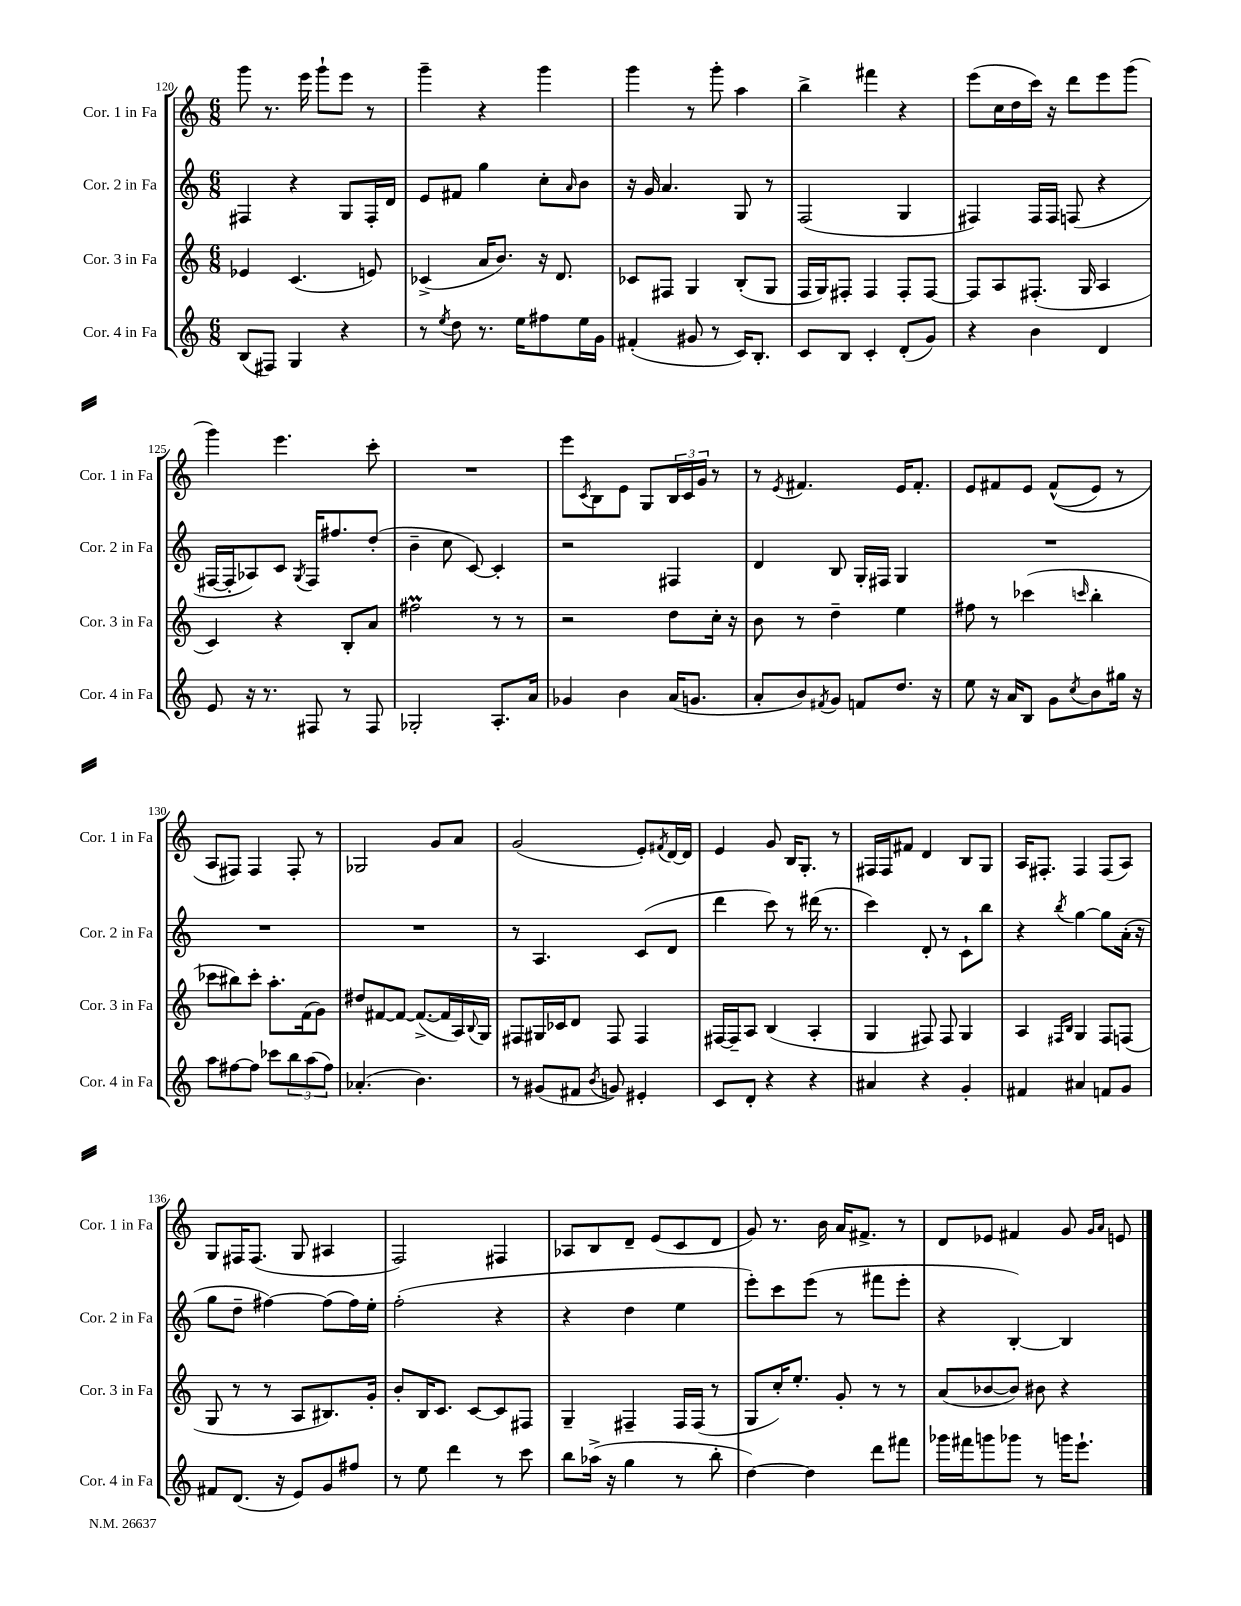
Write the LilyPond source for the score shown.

<<
\new StaffGroup <<
\new Staff = "s0" \with { instrumentName = "Cor. 1 in Fa" shortInstrumentName = "Cor. 1 in Fa" } {
    \clef treble \key c \major \numericTimeSignature \time 6/8
    g'''8 r8. e'''16 g'''8-! e'''8 r8 |
    g'''4-- r4 g'''4 |
    g'''4 r8 g'''8-. a''4 |
    b''4-> fis'''4 r4 |
    e'''8( c''16 d''16 c'''16) r16 d'''8 e'''8 g'''8( |
    g'''4) e'''4. c'''8-. |
    R2. |
    e'''8 \acciaccatura { c'8 } b8 e'8 g8 \tuplet 3/2 { b16 c'16 g'16 } r8 |
    r8 \acciaccatura { e'8 } fis'4. e'16 fis'8.-. |
    e'8 fis'8 e'8 fis'8-^(\( e'8) r8 |
    a8 fis8\) fis4 fis8-. r8 |
    ges2 g'8 a'8 |
    g'2( e'8-.) \acciaccatura { fis'8 } d'16~ d'16 |
    e'4 g'8 b16 g8.-. r8 |
    fis16 fis16 fis'8 d'4 b8 g8 |
    a16 fis8.-. fis4 fis8( a8) |
    g8 fis16 fis8.( g8 ais4 |
    f2) fis4 |
    aes8 b8 d'8-- e'8( c'8 d'8 |
    g'8) r8. b'16 a'16 fis'8.-> r8 |
    d'8 ees'8 fis'4 g'8 \grace { g'16 a'16 } e'8 \bar "|." |
}
\new Staff = "s1" \with { instrumentName = "Cor. 2 in Fa" shortInstrumentName = "Cor. 2 in Fa" } {
    \clef treble \key c \major \numericTimeSignature \time 6/8
    fis4 r4 g8 fis16-. d'16 |
    e'8 fis'8 g''4 c''8-. \grace { a'16 } b'8 |
    r16 g'16 a'4. g8 r8 |
    f2( g4 |
    fis4) fis16 fis16 f8( r4 |
    fis16~ fis16-. aes8) c'8 \acciaccatura { g8 } fis16 fis''8. d''8-.( |
    b'4-- c''8 c'8~) c'4-. |
    r2 fis4 |
    d'4 b8 g16-. fis16 g4 |
    R2. |
    R2. |
    R2. |
    r8 a4. c'8( d'8 |
    d'''4 c'''8) r8 dis'''16( r8. |
    c'''4) d'8-. r8 c'8-! b''8 |
    r4 \acciaccatura { b''8 } g''4~ g''8 a'16-.( r16 |
    g''8 d''8-- fis''4~) fis''8( fis''16) e''16-. |
    f''2-.( r4 |
    r4 d''4 e''4 |
    e'''8-.) c'''8 e'''8( r8 fis'''8 e'''8-. |
    r4 b4~-.) b4 \bar "|." |
}
\new Staff = "s2" \with { instrumentName = "Cor. 3 in Fa" shortInstrumentName = "Cor. 3 in Fa" } {
    \clef treble \key c \major \numericTimeSignature \time 6/8
    ees'4 c'4.( e'8) |
    ces'4->( a'16 b'8.) r16 d'8. |
    ces'8 fis8 g4 b8-.( g8 |
    f16 g16) fis8-. fis4 fis8-. fis8~ |
    fis8 a8 fis8.-.( g16 a4 |
    c'4) r4 b8-. a'8 |
    fis''2\prall r8 r8 |
    r2 d''8 c''16-. r16 |
    b'8 r8 d''4-- e''4 |
    fis''8 r8 ces'''4( \grace { c'''16 } b''4-. |
    ces'''8 bis''8) ces'''8-. a''8.-. f'16( g'8) |
    dis''8 fis'8~ fis'8~ fis'8.~->( fis'16 a16) \appoggiatura { b8 } g16 |
    fis8 gis16 ces'16 d'8 fis8 fis4 |
    fis16~ fis16-- a8 b4( a4-. |
    g4 fis8) fis8 g4 |
    a4 \grace { fis16 b16 } g4 fis8 f8( |
    g8 r8 r8 a8 bis8.) g'16-. |
    b'8-. b16 c'8. c'8~ c'8 fis8 |
    g4-- fis4-- fis16 fis16( r8 |
    g8 c''16-.) e''8.-. g'8-. r8 r8 |
    a'8( bes'8~ bes'8) bis'8 r4 \bar "|." |
}
\new Staff = "s3" \with { instrumentName = "Cor. 4 in Fa" shortInstrumentName = "Cor. 4 in Fa" } {
    \clef treble \key c \major \numericTimeSignature \time 6/8
    b8( fis8) g4 r4 |
    r8 \acciaccatura { e''8 } d''8 r8. e''16 fis''8 e''16 g'16 |
    fis'4-.( gis'8 r8 c'16) b8.-. |
    c'8 b8 c'4-. d'8-.( g'8) |
    r4 b'4 d'4 |
    e'8 r16 r8. fis8 r8 fis8 |
    ges2-. a8.-. a'16 |
    ges'4 b'4 a'16( g'8. |
    a'8-. b'8) \acciaccatura { fis'8 } g'8 f'8 d''8. r16 |
    e''8 r16 a'16 b8 g'8 \acciaccatura { c''8 } b'8 gis''16 r16 |
    a''8 fis''8~ fis''8 ces'''8 \tuplet 3/2 { b''8 a''8( fis''8) } |
    aes'4.-.( b'4.) |
    r8 gis'8( fis'8 \acciaccatura { b'8 } g'8) eis'4-. |
    c'8 d'8-. r4 r4 |
    ais'4 r4 g'4-. |
    fis'4 ais'4 f'8 g'8 |
    fis'8 d'8.( r16 e'8) g'8 fis''8 |
    r8 e''8 d'''4 r8 c'''8 |
    b''8 aes''16->( r16 g''4 r8 b''8-. |
    d''4~) d''4 d'''8 fis'''8 |
    ges'''16 fis'''16 g'''8 ges'''8 r8 g'''16 e'''8.-! \bar "|." |
}
>>
>>
\layout { \context { \Score currentBarNumber = #120 } }
